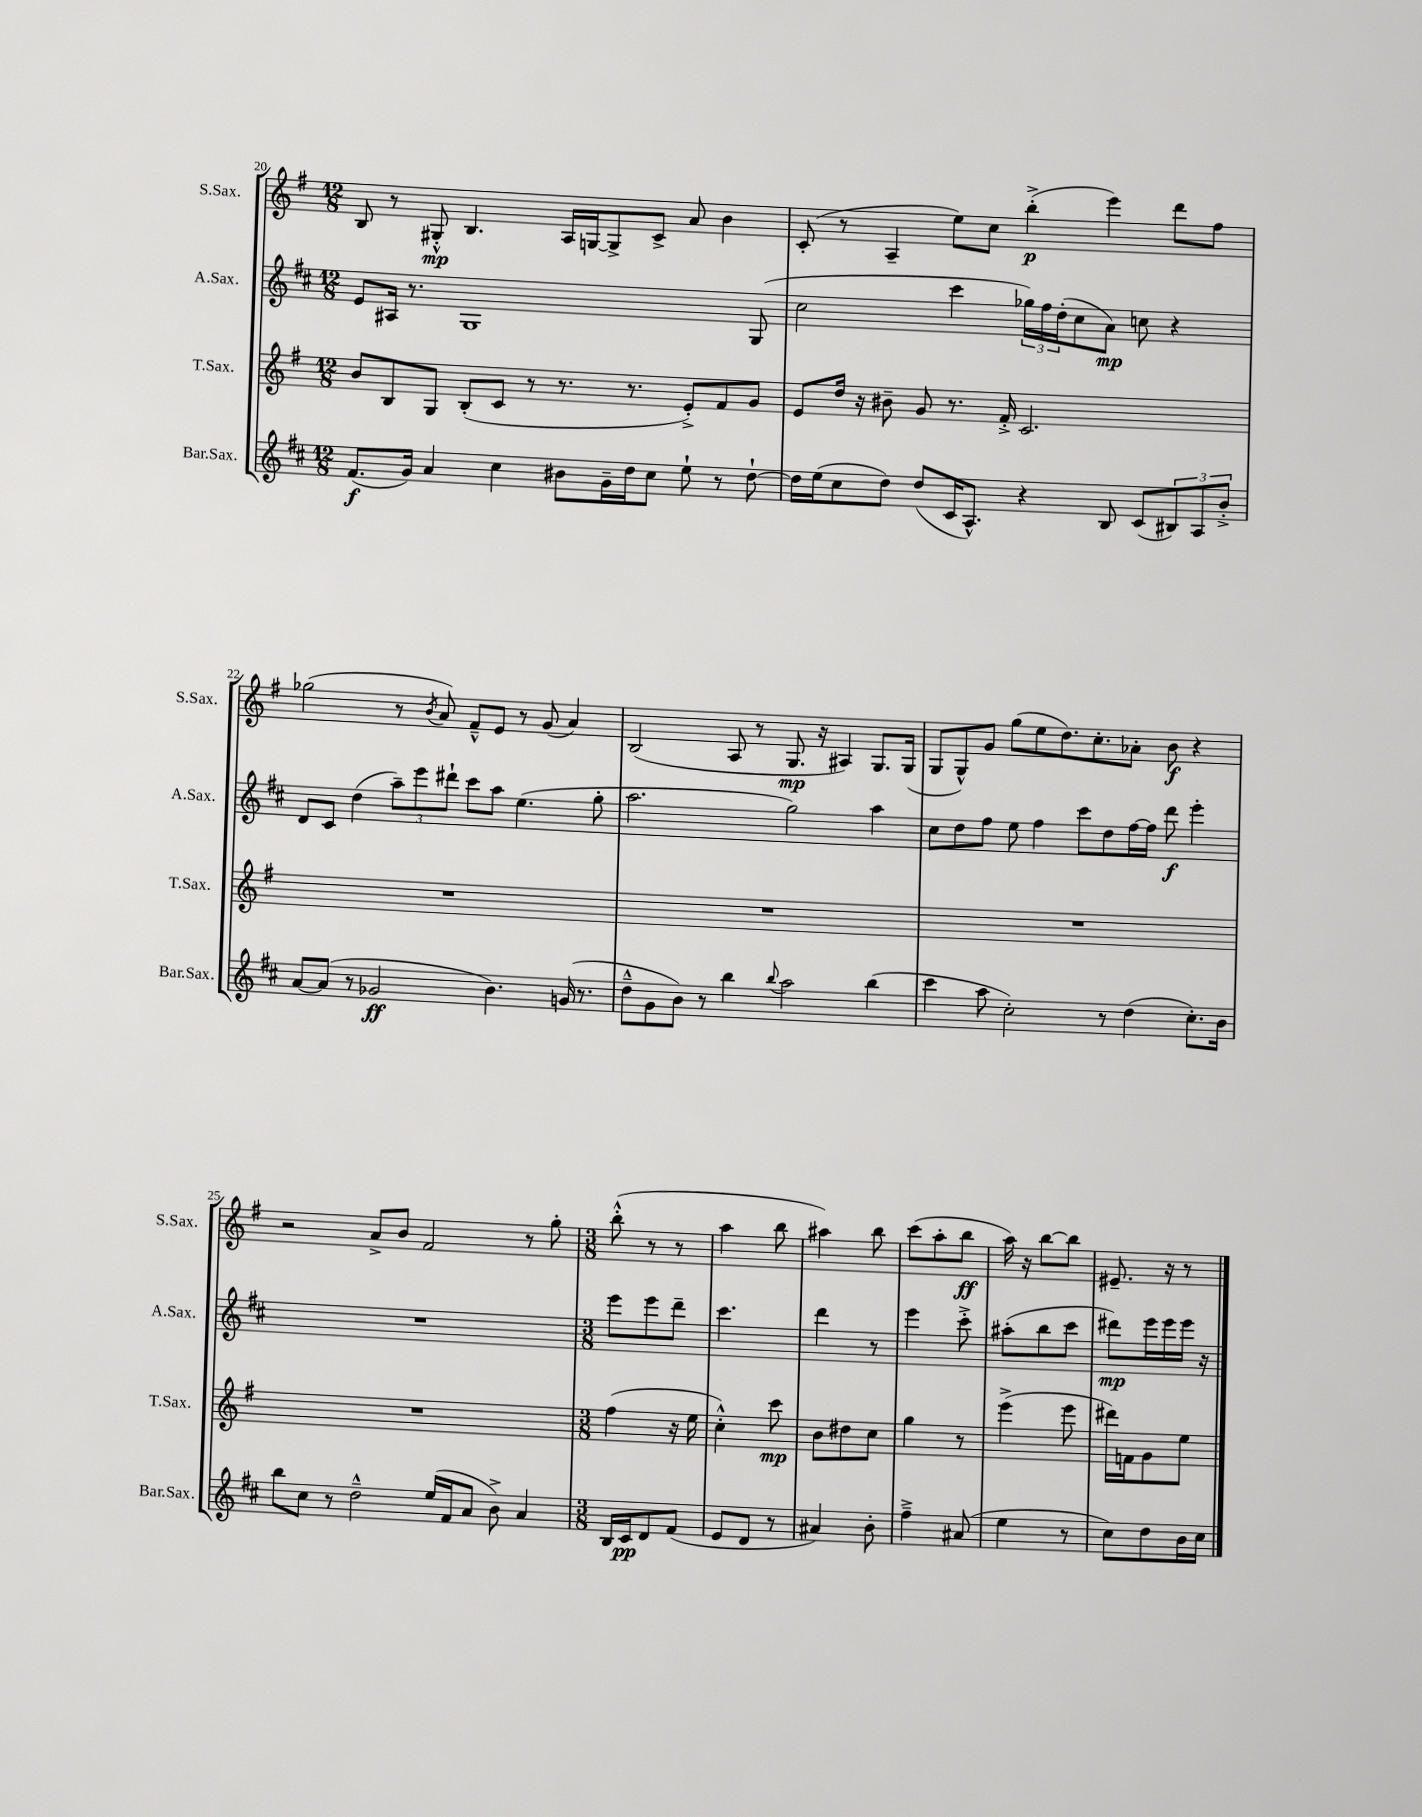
<<
\new StaffGroup <<
\new Staff = "s0" \with { instrumentName = "S.Sax." shortInstrumentName = "S.Sax." } {
    \clef treble \key g \major \numericTimeSignature \time 12/8
    b8 r8 gis8-.-^\mp b4. a16 g16~ g8-> c'8-> a'8 b'4 |
    c'8-.( r8 a4-- e''8) c''8 b''4-.->\p( e'''4) d'''8 fis''8 |
    ges''2( r8 \acciaccatura { b'8 } a'8) fis'8---^ e'8 r8 g'8( a'4) |
    b2( a8 r8 g8.\mp r16 ais4) g8. g16( |
    g8 g8-^) g'8 g''8( e''8 d''8.) c''8.-. aes'8-. b'8\f r4 |
    r2 a'8-> b'8 fis'2 r8 g''8-. |
    \numericTimeSignature \time 3/8 b''8-.-^( r8 r8 |
    a''4 b''8 |
    ais''4) b''8 |
    c'''8( a''8-. b''8\ff |
    a''16) r16 b''8~ b''8 |
    eis'8.-- r16 r8 \bar "|." |
}
\new Staff = "s1" \with { instrumentName = "A.Sax." shortInstrumentName = "A.Sax." } {
    \clef treble \key d \major \numericTimeSignature \time 12/8
    e'8 ais16 r8. g1 g8( |
    cis''2 cis'''4 \tuplet 3/2 { ges''16) fis''16 d''16-.( } cis''8 a'8\mp) c''8 r4 |
    d'8 cis'8 d''4( \tuplet 3/2 { a''8--) e'''8 dis'''8-! } cis'''8 a''8 e''4.( g''8-. |
    a''2. g''2) a''4 |
    cis''8 d''8 fis''8 e''8 fis''4 cis'''8 d''8 fis''16~ fis''16 d'''8\f e'''4-. |
    R1. |
    \numericTimeSignature \time 3/8 e'''8 e'''8 d'''8-- |
    cis'''4. |
    d'''4 r8 |
    e'''4 cis'''8-.-> |
    ais''8-.( b''8 cis'''8 |
    dis'''8\mp) e'''16 e'''16 e'''16 r16 \bar "|." |
}
\new Staff = "s2" \with { instrumentName = "T.Sax." shortInstrumentName = "T.Sax." } {
    \clef treble \key g \major \numericTimeSignature \time 12/8
    b'8 b8 g8 b8-.( c'8 r8 r8. r8. e'8-.->) fis'8 g'8 |
    e'8 d''16 r16 bis'8-- g'8 r8. fis'16-.-> c'2. |
    R1. |
    R1. |
    R1. |
    R1. |
    \numericTimeSignature \time 3/8 fis''4( r16 e''16 |
    c''4-.-^) c'''8\mp |
    b'8 dis''8 c''8 |
    g''4 r8 |
    e'''4->( e'''8 |
    dis'''16) f'16 g'8 e''8 \bar "|." |
}
\new Staff = "s3" \with { instrumentName = "Bar.Sax." shortInstrumentName = "Bar.Sax." } {
    \clef treble \key d \major \numericTimeSignature \time 12/8
    fis'8.\f( g'16) a'4 cis''4 bis'8 g'16-- d''16 cis''8 e''8-! r8 d''8~-! |
    d''16 e''16( cis''8 d''8) d''8( cis'16 a8.-^) r4 b8 cis'8( \tuplet 3/2 { bis8) a8 b'8-.-> } |
    a'8~ a'8( r8 ges'2\ff b'4.) g'16( r8. |
    d''8---^ g'8 b'8) r8 b''4 \appoggiatura { b''8 } a''2 b''4( |
    cis'''4 a''8 cis''2-.) r8 d''4( cis''8.-.) b'16 |
    b''8 cis''8 r8 d''2---^ e''16( fis'16 a'8 b'8->) a'4 |
    \numericTimeSignature \time 3/8 b16 cis'16\pp d'8 fis'8( |
    e'8 d'8 r8 |
    ais'4) b'8-. |
    fis''4---> ais'8( |
    e''4 r8 |
    cis''8) d''8 b'16 cis''16 \bar "|." |
}
>>
>>
\layout { \context { \Score currentBarNumber = #20 } }
